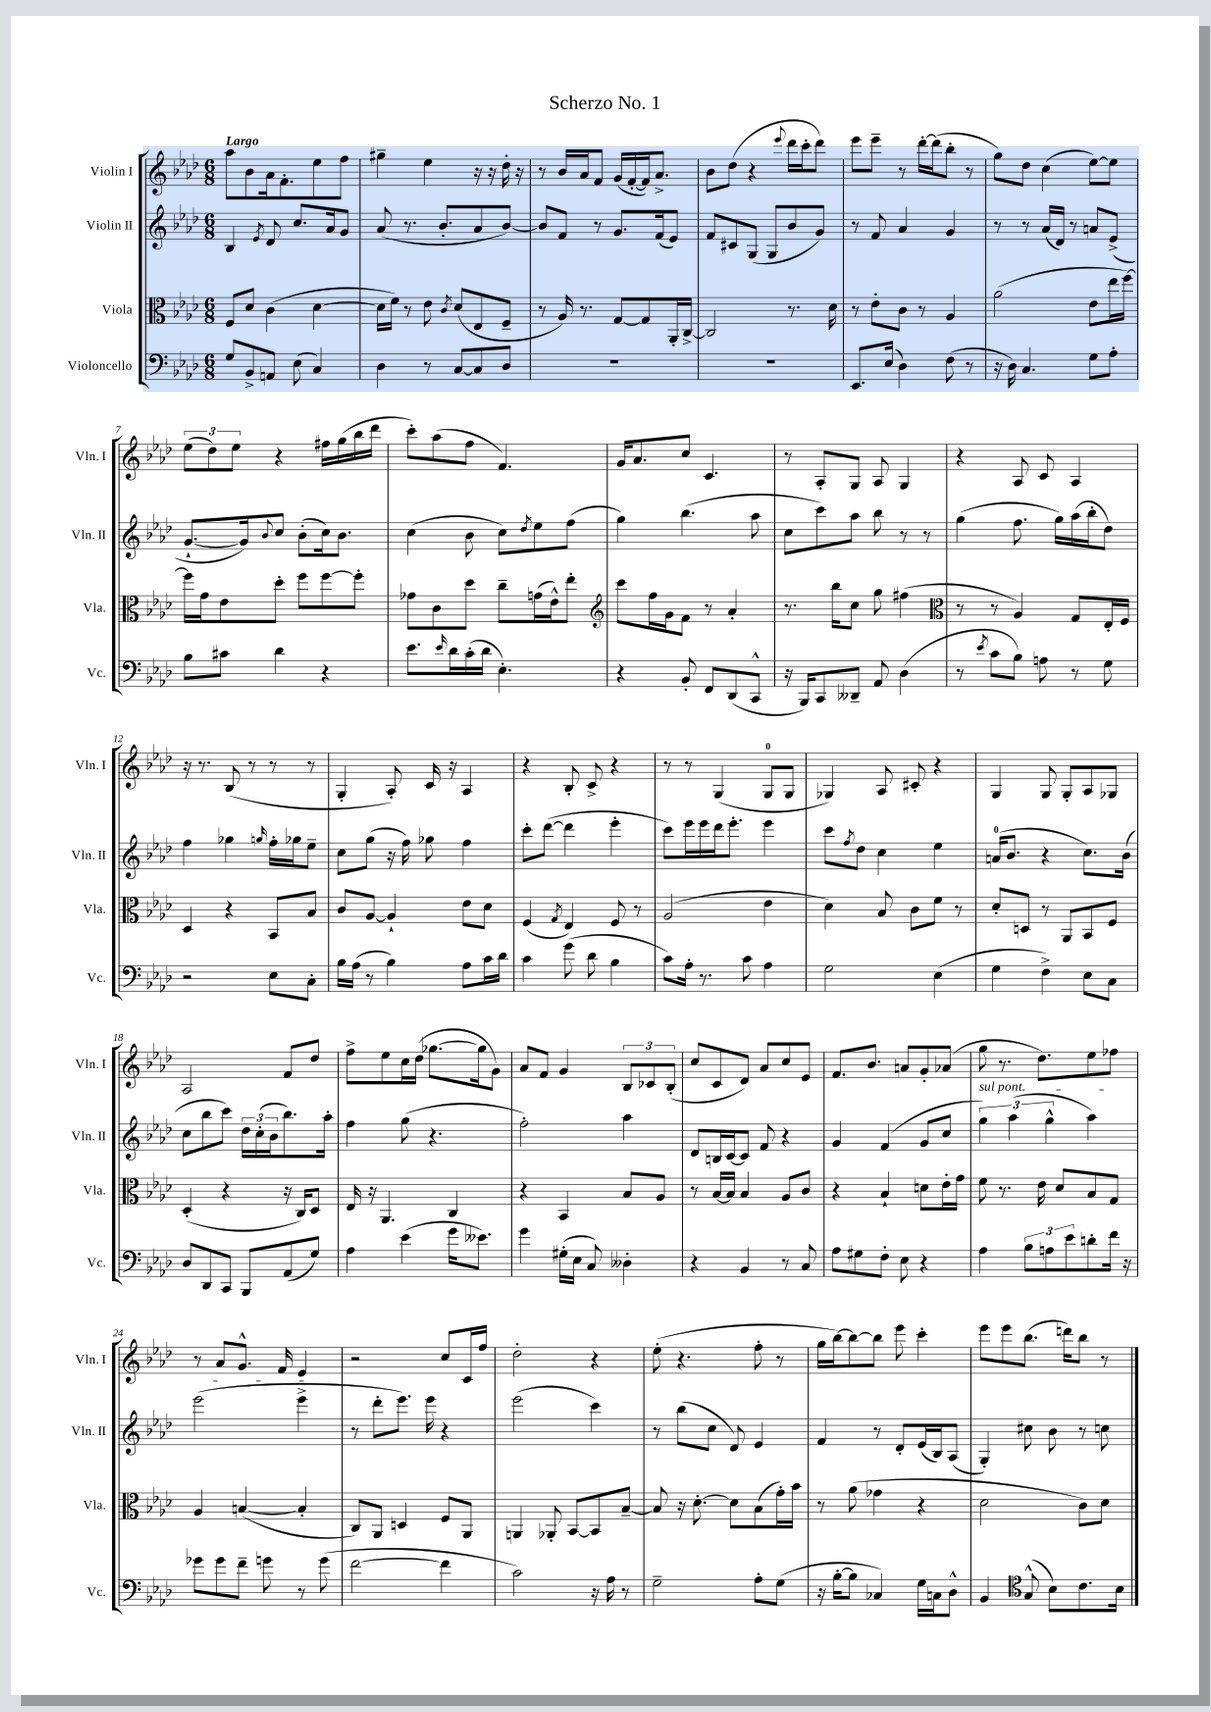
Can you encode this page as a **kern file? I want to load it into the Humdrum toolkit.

**kern	**kern	**kern	**kern
*staff4	*staff3	*staff2	*staff1
*clefF4	*clefC3	*clefG2	*clefG2
*k[b-e-a-d-]	*k[b-e-a-d-]	*k[b-e-a-d-]	*k[b-e-a-d-]
*M6/8	*M6/8	*M6/8	*M6/8
8G	8F	4B-	8aa-
8BB-^	8d-	.	8b-
.	.	8qe-	.
8AA	(4c	8d-	16a-
.	.	.	8.f'
(8E-	.	8.cc	.
4C)	[4d-	.	8ee-
.	.	16a-	.
.	.	8g	8ff
=	=	=	=
4D-	16d-]	(8a-	4gg#~
.	16f)	.	.
.	8r	8.r	.
8r	8e-	.	4ee-
.	.	8.b-'	.
.	8qc	.	.
[8C	(8d-	.	.
8C]	8E-	8a-	16r
.	.	.	16r
8D-	8F~	[8b-)	16dd-'
.	.	.	16r
=	=	=	=
2.r	8r	8b-]	8r
.	16A-)	8f	16b-
.	8.r	.	16a-
.	.	8r	8f
.	[8G	8.g	(16g
.	.	.	[16f'
.	8G]	.	16f])
.	.	(16f	8.a-^
.	16AA-'	8e-)	.
.	[16C^	.	.
=	=	=	=
2.r	2C]	8f	8b-
.	.	8c#	(8dd-
.	.	(8G	4r
.	.	8G	.
.	.	.	8qqeee-
.	8.r	8b-	16ddd-
.	.	.	16ccc'
.	.	8g)	8ddd-)
.	16d-	.	.
=	=	=	=
8.EE-	8r	8r	8eee-
.	8e-'	8f	8eee-~
(16E-	.	.	.
4D-)	8c	4a-	8r
.	8r	.	[16ddd-'
.	.	.	(16ddd-]
(8F	4A-	4g	8bb-'
8r	.	.	8r
=	=	=	=
16r	(2a-	8r	8gg)
16D-)	.	.	.
4.C	.	8r	8dd-
.	.	(16a-	(4cc
.	.	16d-)	.
.	.	8r	.
8G	8e-	8a	[8ee-)
8A-'	16ee-	(8e-^	8ee-]
.	[16ff)	.	.
=	=	=	=
8B-	16ff]	[8.g`	(12ee-
.	16g	.	.
.	.	.	12dd-)
8c#	8e-	.	.
.	.	.	12ee-
.	.	16g])	.
.	.	8qqb-	.
4d-	8dd-'	8cc	4r
.	8ff	(8b-'	.
4r	[8ff	16cc)	16ff#
.	.	8.b-	(16gg
.	8ff']	.	16bb-
.	.	.	16ddd-
=	=	=	=
8.e-	8g-	(4cc	8ccc')
.	8c	.	(8aa-
16qqe-	.	.	.
16d-	.	.	.
(16c'	8dd-	8b-	8ff
16d-	.	.	.
4.E-')	8cc~	8cc)	4.f)
.	.	8qdd-	.
.	(16g	8ee-	.
.	16e-^^)	.	.
.	8ee-'	(8ff	.
=	=	=	=
*	*clefG2	*	*
4r	8ccc	4gg)	16g
.	.	.	8.a-
.	16ff	.	.
.	16g	.	.
8BB-'	8f	(4.bb-	8cc
8FF	8r	.	4.c
(8DD-	4a-'	.	.
8CC^^	.	8aa-	.
=	=	=	=
16r	8.r	8cc	8r
16BBB-)	.	.	.
8CC	.	8ccc)	8A-'
.	16bb-	.	.
8DD--~	8cc	8aa-	8G
8AA-	8gg	8bb-	8A-
(4D-	(4ff#	8r	4G
.	.	8r	.
=	=	=	=
*	*clefC3	*	*
8r	8r	(4gg	4r
8qe-	.	.	.
8c	8r	.	.
8B-)	4A-)	8.ff	8A-
8A	.	.	8c
.	.	16gg)	.
8r	8G	(16aa-	4A-
.	.	16bb-'	.
8G	16E-'	8dd-)	.
.	16F	.	.
=	=	=	=
2r	4D-	4ff	16r
.	.	.	8.r
.	4r	4gg-	(8B-
.	.	.	8r
.	.	16qqgg	.
8E-	8BB-	16ff'	8r
.	.	16gg-	.
8C'	8B-	8ee-~	8r
=	=	=	=
16B-	8c	8cc	4G'
(16A-	.	.	.
8r	[8A-	(8gg	.
4B-)	4A-`]	16r	8A-')
.	.	16ff)	.
.	.	8gg-	16c
.	.	.	16r
8A-	8e-	4ff	4A-
16c	8d-	.	.
16d-	.	.	.
=	=	=	=
4c	(4F	8ccc'	4r
.	.	([8ddd-	.
.	8qG	.	.
(8g	4E-)	4ddd-]	8B-'
8d-	.	.	8c^
4B-	8F	4eee-'	4r
.	8r	.	.
=	=	=	=
8c)	(2A-	8ccc)	8r
16A-'	.	16eee-	8r
8.r	.	16eee-	.
.	.	16ddd-	(4G
.	.	8.eee-'	.
8c	.	.	.
4A-	4e-	4eee-	8G
.	.	.	8G
=	=	=	=
2G	4d-)	8ccc	4G-)
.	.	8qff	.
.	.	8dd-	.
.	8B-	4cc	8A-
.	8c	.	8c#'
(4E-	8f	4ee-	4r
.	8r	.	.
=	=	=	=
4G	8d-'	(16a	4G
.	.	8.b-	.
.	8D	.	.
4F^)	8r	4r	8G
.	8AA-	.	8G'
8E-	8BB-	8.cc)	8A-
8C	8F	.	8G-
.	.	(16b-	.
=	=	=	=
8D-	(4D-'	8cc	2A-
8DD-	.	8bb-	.
8CC	4r	8ccc)	.
8BBB-	.	24dd-	.
.	.	(24cc'	.
.	.	24b-	.
(8AA-	16r	8.bb-)	8f
.	16C)	.	.
8G)	8D-	.	8dd-
.	.	16aa-'	.
=	=	=	=
4A-	16E-	4ff	8ff^
.	16r	.	.
.	4.AA-	.	8ee-
(4e-	.	(8gg	16cc
.	.	.	(16dd-
.	.	4.r	[8.gg-
16g	4C	.	.
8.e--)	.	.	16gg-]
.	.	.	8g)
=	=	=	=
4g	4r	2ff')	8a-
.	.	.	8f
(16G#'	4BB-	.	4g
16E-	.	.	.
8C)	.	.	.
4D--'	8B-	4aa-	12B-
.	.	.	12c-
.	8A-	.	.
.	.	.	(12B-'
=	=	=	=
4r	8r	8d-	8cc
.	[16B-	16B	8c
.	16B-]	[16c	.
4BB-	4B-	8c]	8d-)
.	.	8f	8a-
8r	8A-	4r	8cc
8C	8c	.	8e-
=	=	=	=
8A-	4r	4g	8.f
8G#	.	.	.
.	.	.	8.b-
8F'	4B-`	(4f	.
8E-	.	.	8a
4r	8d	8g	8g'
.	16e-'	8cc	(8a-
.	16g	.	.
=	=	=	=
4A-	8f	6gg)	8gg
.	8.r	.	8.r
.	.	(6aa-	.
12B-	.	.	.
.	16e-	.	8.dd-)
12A	.	6gg^^	.
.	8d-	.	.
12e-	.	.	.
8d'	8B-	4aa-)	8ee-
16f	8G	.	8ff-
16r	.	.	.
=	=	=	=
8g-	4A-	(2eee-	8r
8g-	.	.	8a-
8f~	([4B	.	8.g^^
8g	.	.	.
.	.	.	16f
8r	4B']	4eee-^	4e-
(8g	.	.	.
=	=	=	=
[2f	8C)	8r	2r
.	8AA-	8ddd-'	.
.	4D	8.eee-)	.
.	.	16eee-	.
4f]	8F	4r	8cc
.	8AA-	.	16c
.	.	.	16ff
=	=	=	=
2c)	4AA	(2eee-	2dd-'
.	8AA-'	.	.
.	[8BB-	.	.
16r	8BB-]	4ccc)	4r
16A-	.	.	.
8r	[8B-~	.	.
=	=	=	=
2G~	8B-]	8r	(8ee-'
.	16r	(8bb-	4.r
.	[8.d-'	.	.
.	.	8cc	.
.	8d-]	8d-)	.
8A-'	(8B-	4e-	8ff'
(8G	16g')	.	8r
.	16b-	.	.
=	=	=	=
16r	8r	4f	16gg
[16B-'	.	.	[16bb-)
8B-]	(8a-	.	8bb-_
4C-)	4g-	8r	8bb-]
.	.	8d-'	8eee-
16G	4r	(16e-	4ccc'
16C	.	16B-)	.
8D-^^	.	(8A-	.
=	=	=	=
4BB-	2d-	4G')	8eee-
.	.	.	8eee-
*clefC4	*	*	*
(8G^^	.	8cc#	(8.bb-
8B-)	.	8b-	.
.	.	.	16ddd)
8.c	8c)	8r	8bb-
.	8d-	8cc	8r
16B-	.	.	.
==	==	==	==
*-	*-	*-	*-
